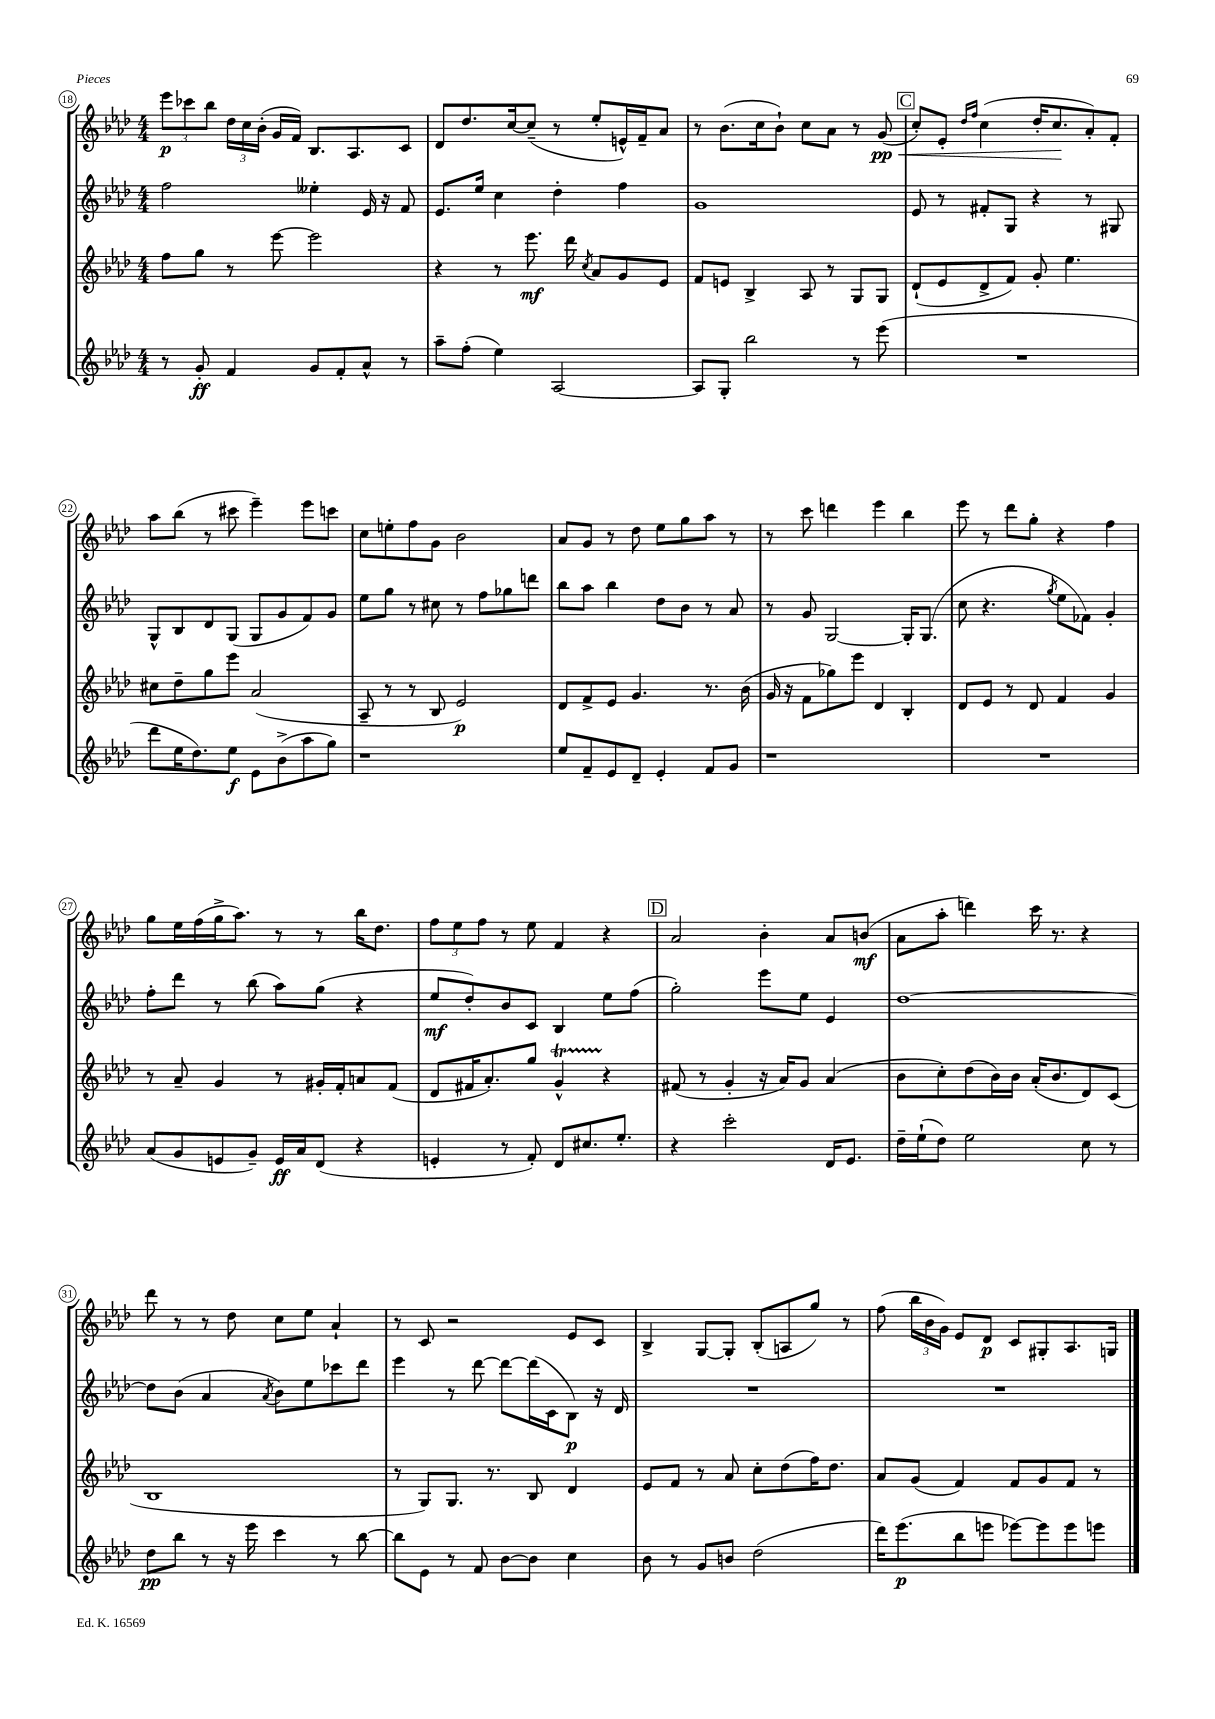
<<
\new StaffGroup <<
\new Staff = "s0" {
    \clef treble \key aes \major \numericTimeSignature \time 4/4
    \autoBeamOff \tuplet 3/2 { ees'''8[\p ces'''8 bes''8] } \tuplet 3/2 { des''16[ c''16 bes'16]-.( } g'16[ f'16]) bes8.[ aes8. c'8] |
    des'8[ des''8. c''16~ c''8]--( r8 ees''8[-. e'16-^) f'16-- aes'8] |
    r8 bes'8.[( c''16 bes'8]-!) c''8[ aes'8] r8 g'8\pp\<( |
    \mark \markup { \box "C" } c''8[-.) ees'8]-. \grace { des''16[ f''16] } c''4( des''16[-. c''8.\! aes'8-.) f'8]-. |
    aes''8[ bes''8]( r8 cis'''8 ees'''4--) ees'''8[ c'''8] |
    c''8[ e''8-. f''8 g'8] bes'2 |
    aes'8[ g'8] r8 des''8 ees''8[ g''8 aes''8] r8 |
    r8 c'''8 d'''4 ees'''4 bes''4 |
    ees'''8 r8 des'''8[ g''8]-. r4 f''4 |
    g''8[ ees''16 f''16( g''16-> aes''8.]) r8 r8 bes''16[ des''8.] |
    \tuplet 3/2 { f''8[ ees''8 f''8] } r8 ees''8 f'4 r4 |
    \mark \markup { \box "D" } aes'2 bes'4-. aes'8[ b'8]\mf( |
    aes'8[ aes''8]-. d'''4) c'''16 r8. r4 |
    des'''8 r8 r8 des''8 c''8[ ees''8] aes'4-! |
    r8 c'8 r2 ees'8[ c'8] |
    bes4-> g8[~ g8]-. bes8[-.( a8 g''8]) r8 |
    f''8( \tuplet 3/2 { bes''16[ bes'16 g'16]) } ees'8[ des'8]\p c'8[ gis8-. aes8. g16] \bar "|." |
}
\new Staff = "s1" {
    \clef treble \key aes \major \numericTimeSignature \time 4/4
    \autoBeamOff f''2 eeses''4-. ees'16 r16 f'8 |
    ees'8.[ ees''16] c''4 des''4-. f''4 |
    g'1 |
    \mark \markup { \box "C" } ees'8 r8 fis'8[-. g8] r4 r8 gis8 |
    g8[-^ bes8 des'8 g8]( g8[ g'8 f'8) g'8] |
    ees''8[ g''8] r8 cis''8 r8 f''8[ ges''8 d'''8] |
    bes''8[ aes''8] bes''4 des''8[ bes'8] r8 aes'8 |
    r8 g'8 g2~ g16[-. g8.]( |
    c''8 r4. \acciaccatura { g''8 } ees''8[ fes'8]) g'4-. |
    f''8[-. des'''8] r8 bes''8( aes''8[) g''8]( r4 |
    ees''8[\mf des''8-.) bes'8 c'8] bes4 ees''8[ f''8]( |
    \mark \markup { \box "D" } g''2-.) ees'''8[ ees''8] ees'4 |
    des''1~ |
    des''8[ bes'8]( aes'4 \acciaccatura { aes'8 } bes'8[) ees''8 ces'''8 des'''8] |
    ees'''4 r8 des'''8~ des'''8[~ des'''16( c'16 bes8]\p) r16 des'16 |
    R1 |
    R1 \bar "|." |
}
\new Staff = "s2" {
    \clef treble \key aes \major \numericTimeSignature \time 4/4
    \autoBeamOff f''8[ g''8] r8 ees'''8~ ees'''2 |
    r4 r8 ees'''8.\mf des'''16 \acciaccatura { c''8 } aes'8[ g'8 ees'8] |
    f'8[ e'8] bes4-> aes8 r8 g8[ g8] |
    \mark \markup { \box "C" } des'8[-!( ees'8 des'8-> f'8]) g'8-. ees''4. |
    cis''8[ des''8-- g''8 ees'''8] aes'2( |
    aes8-- r8 r8 bes8 ees'2\p) |
    des'8[ f'8-> ees'8] g'4. r8. bes'16( |
    g'16 r16 f'8[ ges''8) ees'''8] des'4 bes4-. |
    des'8[ ees'8] r8 des'8 f'4 g'4 |
    r8 aes'8-- g'4 r8 gis'16[-. f'16-. a'8 f'8]( |
    des'8[ fis'16 aes'8.-.) g''8] g'4-^\startTrillSpan r4\stopTrillSpan |
    \mark \markup { \box "D" } fis'8( r8 g'4-. r16 aes'16[) g'8] aes'4( |
    bes'8[ c''8-.) des''8( bes'16) bes'16] aes'16[-.( bes'8. des'8) c'8]( |
    bes1 |
    r8 g8[) g8.] r8. bes8 des'4 |
    ees'8[ f'8] r8 aes'8 c''8[-. des''8( f''16) des''8.] |
    aes'8[ g'8]( f'4) f'8[ g'8 f'8] r8 \bar "|." |
}
\new Staff = "s3" {
    \clef treble \key aes \major \numericTimeSignature \time 4/4
    \autoBeamOff r8 g'8-.\ff f'4 g'8[ f'8-. aes'8]-^ r8 |
    aes''8[-- f''8]-.( ees''4) aes2~ |
    aes8[ g8]-. bes''2 r8 ees'''8( |
    \mark \markup { \box "C" } R1 |
    des'''8[ ees''16 des''8.) ees''8]\f ees'8[ bes'8->( aes''8 g''8]) |
    r1 |
    ees''8[ f'8-- ees'8 des'8]-- ees'4-. f'8[ g'8] |
    r1 |
    R1 |
    aes'8[( g'8 e'8 g'8]--) e'16[\ff aes'16 des'8]( r4 |
    e'4-. r8 f'8-.) des'8[ cis''8. ees''8.]-. |
    \mark \markup { \box "D" } r4 c'''2-. des'16[ ees'8.] |
    des''16[-- ees''16-!( des''8]) ees''2 c''8 r8 |
    des''8[\pp bes''8] r8 r16 ees'''16 c'''4 r8 bes''8~ |
    bes''8[ ees'8] r8 f'8 bes'8[~ bes'8] c''4 |
    bes'8 r8 g'8[ b'8] des''2( |
    des'''16[) ees'''8.\p( bes''8 e'''8] ees'''8[~) ees'''8 ees'''8 e'''8] \bar "|." |
}
>>
>>
\layout { \context { \Score currentBarNumber = #18 \override BarNumber.stencil = #(make-stencil-circler 0.1 0.3 ly:text-interface::print) } }
